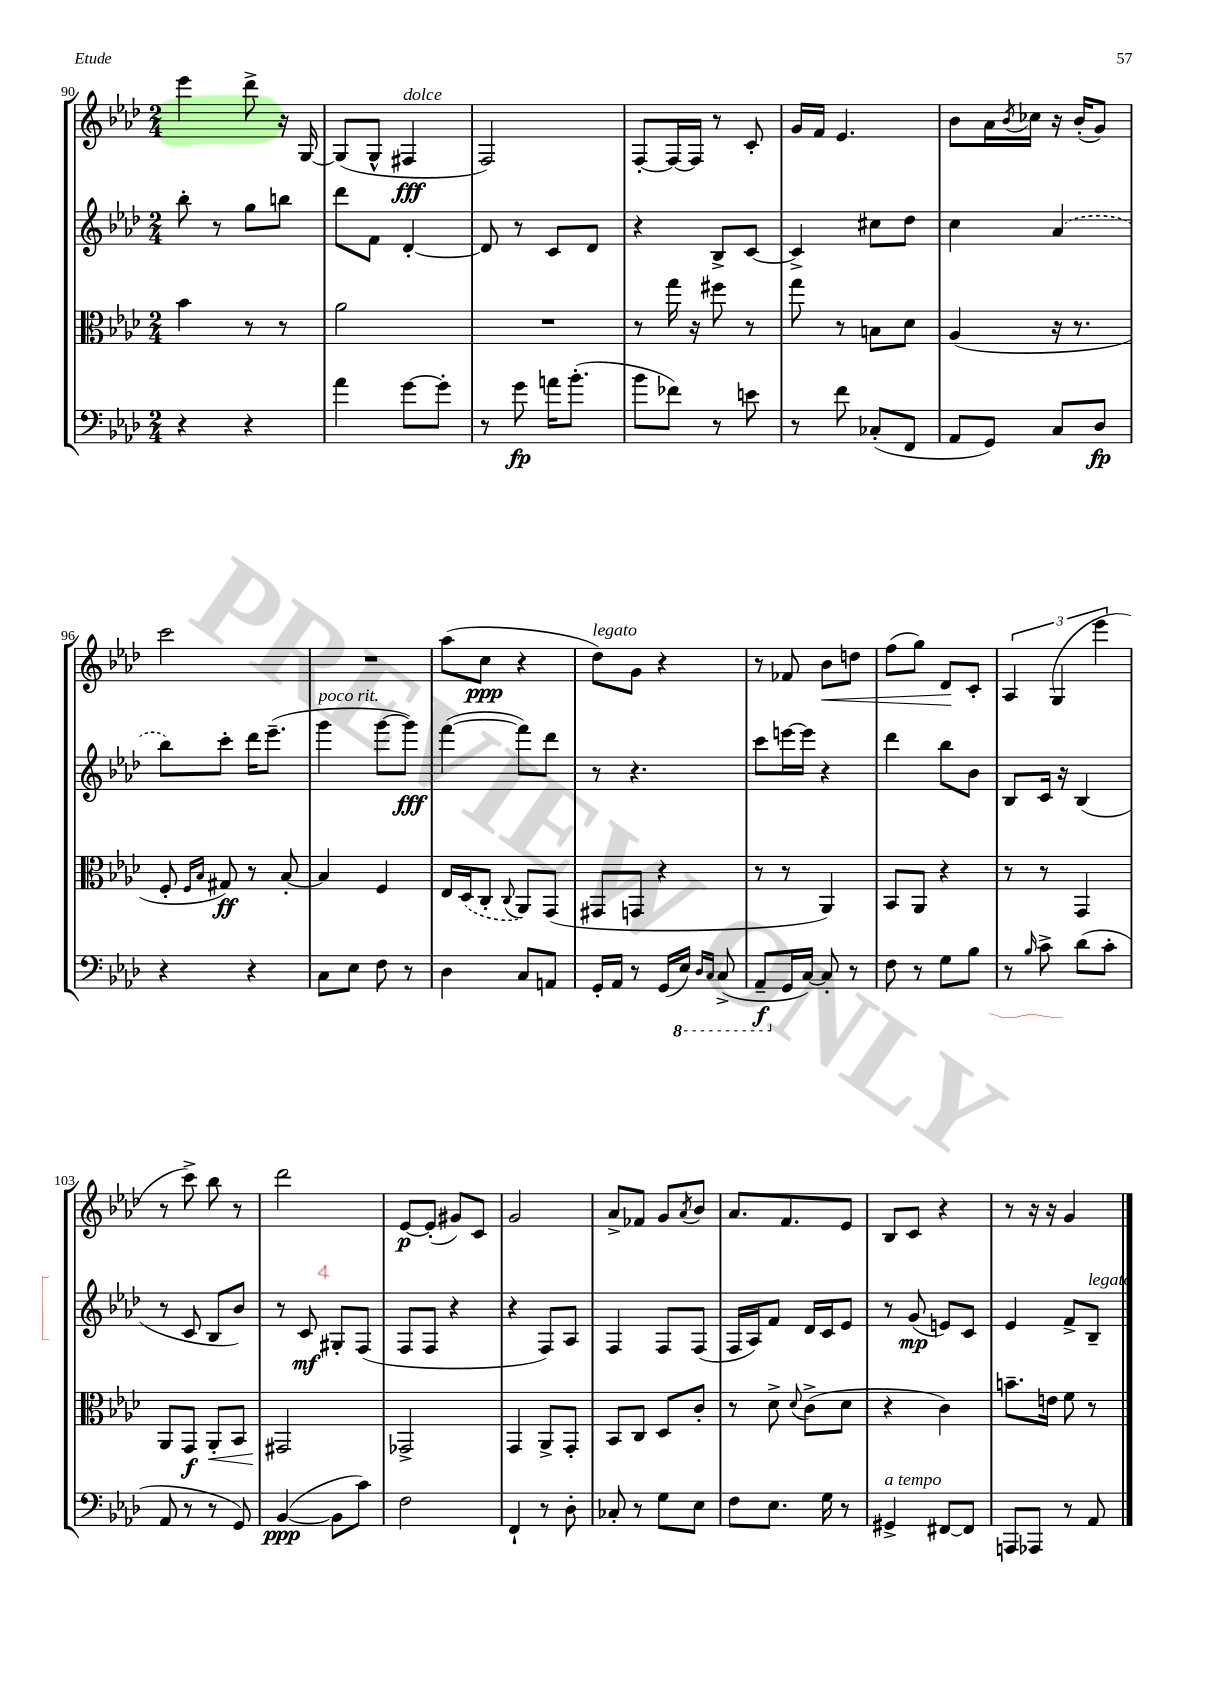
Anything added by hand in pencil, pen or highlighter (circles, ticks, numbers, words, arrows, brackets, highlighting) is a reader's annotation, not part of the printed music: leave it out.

**kern	**kern	**kern	**kern
*staff4	*staff3	*staff2	*staff1
*clefF4	*clefC3	*clefG2	*clefG2
*k[b-e-a-d-]	*k[b-e-a-d-]	*k[b-e-a-d-]	*k[b-e-a-d-]
*M2/4	*M2/4	*M2/4	*M2/4
4r	4b-	8bb-'	4eee-
.	.	8r	.
4r	8r	8gg	8ddd-^
.	8r	8bb	16r
.	.	.	[16G
=	=	=	=
4a-	2a-	8ddd-	(8G]
.	.	8f	8G^^
[8g	.	[4d-'	4F#
8g']	.	.	.
=	=	=	=
8r	2r	8d-]	2F)
8g	.	8r	.
16a	.	8c	.
(8.b-'	.	.	.
.	.	8d-	.
=	=	=	=
8b-	8r	4r	[8F'
8f-)	16gg	.	16F_
.	16r	.	16F]
8r	8ff#	8B-^	8r
8e	8r	[8c	8c'
=	=	=	=
8r	8gg	4c^]	16g
.	.	.	16f
8f	8r	.	4.e-
(8C-'	8B	8cc#	.
8FF	8d-	8dd-	.
=	=	=	=
8AA-	(4A-	4cc	8b-
8GG)	.	.	16a-
.	.	.	8qb-
.	.	.	16cc-
8C	16r	(4a-	16r
.	8.r	.	(16b-'
8D-	.	.	8g)
=	=	=	=
4r	8F'	8bb-)	2ccc
.	16qqF	.	.
.	16qqB-	.	.
.	8G#)	8ccc'	.
4r	8r	16ddd-	.
.	.	(8.eee-~	.
.	[8B-'	.	.
=	=	=	=
8C	4B-]	4ggg	2r
8E-	.	.	.
8F	4F	[8ggg	.
8r	.	8ggg])	.
=	=	=	=
4D-	16E-	([4fff	(8aa-
.	(16D-	.	.
.	8C'	.	8cc
.	8qqC	.	.
8C	8AA-)	8fff])	4r
8AA	(8GG	8ddd-	.
=	=	=	=
16GG'	8GG#	8r	8dd-)
16AA-	.	.	.
8r	8GG	4.r	8g
(16GG	4r	.	4r
16EE-)	.	.	.
16qqDD-	.	.	.
16qqCC	.	.	.
(8CC^	.	.	.
=	=	=	=
8AAA-~	8r	8ccc	8r
16GG	8r	[16eee	8f-
[16C)	.	16eee]	.
8C']	4AA-)	4r	8b-
8r	.	.	8dd
=	=	=	=
8F	8BB-	4ddd-	(8ff
8r	8AA-	.	8gg)
8G	4r	8bb-	8d-
8B-	.	8b-	8c'
=	=	=	=
8r	8r	8B-	6A-
16qqB-	.	.	.
8c^	8r	16c	.
.	.	.	(6G
.	.	16r	.
(8d-	4GG	(4B-	.
.	.	.	6eee-
8c'	.	.	.
=	=	=	=
8AA-	8AA-	8r	8r
8r	8GG	8c	8ccc^)
8r	8AA-'	8B-	8bb-
8GG)	8BB-	8b-)	8r
=	=	=	=
([4BB-	2GG#	8r	2ddd-
.	.	8c	.
8BB-]	.	8G#'	.
8c)	.	(8F	.
=	=	=	=
2F	2GG-^	8F	[8e-
.	.	8F	(8e-']
.	.	4r	8g#)
.	.	.	8c
=	=	=	=
4FF`	4GG	4r	2g
8r	8AA-^	8F)	.
8D-'	8GG'	8A-	.
=	=	=	=
8C-'	8BB-	4F	8a-^
8r	8C	.	8f-
8G	8D-	8F	8g
.	.	.	8qa-
8E-	8c'	(8F	8b-
=	=	=	=
8F	8r	16F	8.a-
.	.	16A-)	.
8.E-	8d-^	8f	.
.	.	.	8.f
.	8qqd-	.	.
.	(8c^	16d-	.
16G	.	16c	.
8r	8d-	8e-	8e-
=	=	=	=
4GG#^	4r	8r	8B-
.	.	(8g	8c
[8FF#	4c)	8e)	4r
8FF#]	.	8c	.
=	=	=	=
8AAA	8.b~	4e-	8r
8AAA-	.	.	16r
.	16e	.	16r
8r	8f	8f^	4g
8AA-	8r	8B-~	.
==	==	==	==
*-	*-	*-	*-
